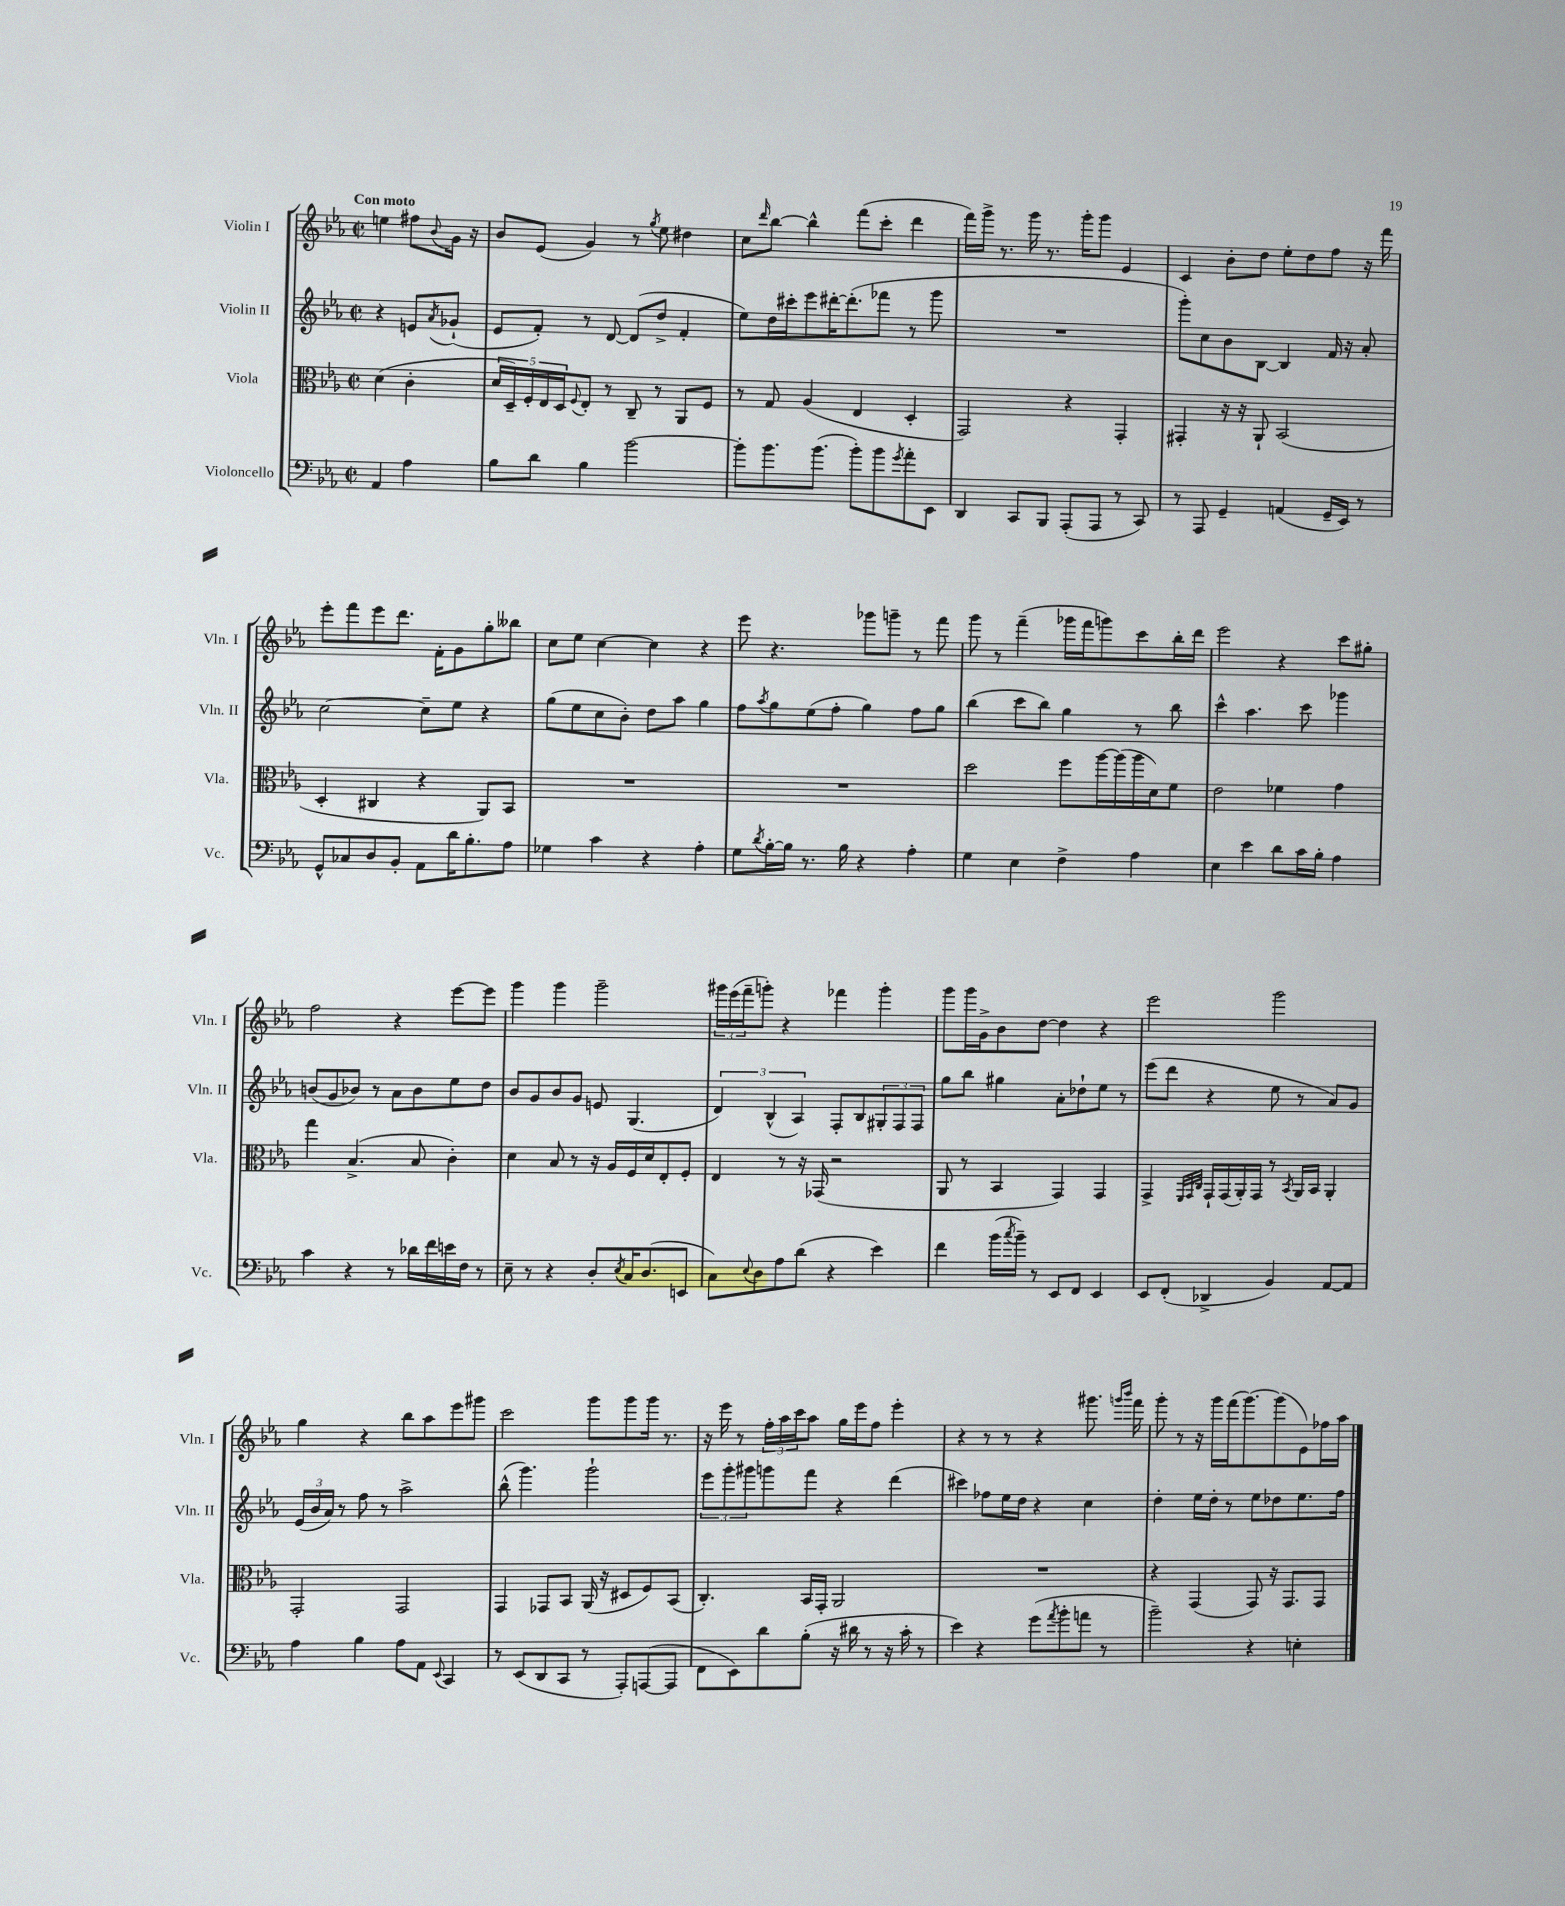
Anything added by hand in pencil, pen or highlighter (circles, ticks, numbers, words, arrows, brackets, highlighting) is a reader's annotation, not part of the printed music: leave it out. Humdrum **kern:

**kern	**kern	**kern	**kern
*part4	*part3	*part2	*part1
*staff4	*staff3	*staff2	*staff1
*I"Violoncello	*I"Viola	*I"Violin II	*I"Violin I
*I'Vc.	*I'Vla.	*I'Vln. II	*I'Vln. I
*clefF4	*clefC3	*clefG2	*clefG2
*k[b-e-a-]	*k[b-e-a-]	*k[b-e-a-]	*k[b-e-a-]
*M2/2	*M2/2	*M2/2	*M2/2
*met(c|)	*met(c|)	*met(c|)	*met(c|)
=	=	=	=
!	!	!	!LO:TX:a:B:t=Con moto
4AA-/	(4d\	4r	4een\
4A-\	4c'\	8en/L	8ff#X\L
.	.	8qa-/	8qqb-/
.	.	(8g-X`/J	16g\Jk
.	.	.	16r
=1	=1	=1	=1
8B-\L	20d/LL	8e-/L	8b-/L
.	20D~/)	.	.
.	20F'/	.	.
8d\J	.	8f'/J)	(8e-/J
.	20E-/	.	.
.	20D/J	.	.
.	8qqF/	.	.
4B-\	8E-'/J	8r	4g/)
.	8r	[8d/	.
[2b-\	8C~/	(8d/L]	8r
.	.	.	8qgg/
.	8r	8dd^/J	8ee-\
.	8AA-/L	4f'/	4dd#X\
.	8F/J	.	.
=2	=2	=2	=2
8b-'\L]	8r	8ee-\L)	8cc\L
.	.	.	16qqddd/
8.b-\	8G/	16dd\L	[8bb-\J
.	.	16ccc#X'\J	.
.	(4A-/	8eee-\	4bb-^^\]
(8.b-\J	.	.	.
.	.	[16ddd#X'\K	.
.	.	(8.ddd#'\]	.
8b-'\L)	4E-/	.	(8fff\L
8b-\	.	8fff-X\J	8ccc'\J
8qg/	.	.	.
8a-'\	4D'/	8r	4ddd\
8EE-\J	.	8ggg\	.
=3	=3	=3	=3
4DD/	2GG/)	1r	16fff\LL)
.	.	.	16ggg^\JJ
.	.	.	8.r
8CC/L	.	.	.
.	.	.	16ggg\
8BBB-/J	.	.	8.r
(8AAA-'/L	4r	.	.
.	.	.	16ggg'\KL
8AAA-/J	.	.	8ggg\J
8r	4GG'/	.	4e-/
8CC/)	.	.	.
=4	=4	=4	=4
8r	4GG#X'/	8ggg'\L)	4c/
8AAA-/	.	8cc\	.
4GG~/	16r	8b-\	8b-'\L
.	16r	.	.
.	8AA-`/	[8B-\J	8dd\J
(4AAn/	(2BB-/	4B-/]	8ee-'\L
.	.	.	8dd\
16GG~/LL	.	16f/	8ff\J
16EE-/JJ)	.	16r	.
8r	.	8a-'/	16r
.	.	.	16fff\
!!LO:LB:g=z
=5	=5	=5	=5
8GG^^/L	4D'/	[2cc\	8eee-'\L
8C-X/	.	.	8fff\
8D/	4C#X/	.	8eee-\
8BB-'/J	.	.	8.ddd\J
8AA-\L	4r	8cc~\L]	.
.	.	.	16f'\KL
16d\K	.	8ee-\J	8g\
8.B-'\	.	.	.
.	8AA-/L)	4r	8gg'\
8A-\J	8BB-/J	.	8bb--X\J
=6	=6	=6	=6
4G-X\	1r	(8gg\L	8cc\L
.	.	8ee-\	8ee-\J
4c\	.	8cc\	[4cc\
.	.	8b-'\J)	.
4r	.	8dd\L	4cc\]
.	.	8aa-\J	.
4A-'\	.	4gg\	4r
=7	=7	=7	=7
8G\L	1r	8ff\L	8eee-\
8qd/	.	8qaa-/	.
[16B-'\L	.	8gg\	4.r
16B-\JJ]	.	.	.
8.r	.	(8ee-\	.
.	.	8ff'\J	.
16B-\	.	.	.
4r	.	4gg\)	8ggg-X\L
.	.	.	8gggn~\J
4A-'\	.	8ff\L	8r
.	.	8gg\J	8fff\
=8	=8	=8	=8
4G\	2dd\	(4bb-\	8ggg\
.	.	.	8r
4E-\	.	8ccc\L	(4fff~\
.	.	8bb-\J)	.
4F^\	8ff\L	4gg\	16ggg-X\LL
.	.	.	16fff\J
.	[16aa-\L	.	8gggn\)
.	(16aa-\]	.	.
4A-\	16aa-\	8r	8ccc\
.	16d\J)	.	.
.	8f\J	8bb-\	16bb-'\L
.	.	.	16ddd\JJ
=9	=9	=9	=9
4E-\	2e-\	4ccc^^\	2eee-\
4e-\	.	4.aa-\	.
8d\L	4f-X\	.	4r
16c\L	.	8ccc\	.
16B-'\JJ	.	.	.
4A-\	4g\	4ggg-X\	8ccc\L
.	.	.	8gg#X'\J
!!LO:LB:g=z
=10	=10	=10	=10
4c\	4gg\	(8bn/L	2ff\
.	.	8g/	.
4r	(4.B-^/	8b-X/J)	.
.	.	8r	.
8r	.	8a-\L	4r
16d-X\LL	8B-/	8b-\	.
16f\	.	.	.
16en\	4c'\)	8ee-\	[8eee-\L
16F\JJ	.	.	.
8r	.	8dd\J	8eee-\J]
=11	=11	=11	=11
8E-~\	4d\	8b-/L	4ggg\
8r	.	8g/	.
4r	8B-/	8b-/	4ggg\
.	8r	8g/J	.
8D'/L	16r	8en/	2ggg~\
.	16A-/LL	.	.
8qE-/	.	.	.
16C/K	16F/	(4.G/	.
(8.D/	16d/J	.	.
.	8E-'/	.	.
8EEn/J	8F'/J	.	.
=12	=12	=12	=12
8C\L)	4E-/	6d/)	24ggg#X\LL
.	.	.	(24eee-\
.	.	.	24fff~\J
8qqE-/	.	.	.
8D\	.	.	8gggn'\J)
.	.	(6B-^^/	.
8A-\	8r	.	4r
.	.	6A-/)	.
(8d\J	16r	.	.
.	(16GG-X/	.	.
4r	2r	8F'/L	4fff-X\
.	.	8B-/	.
4e-\)	.	12G#X'/	4ggg'\
.	.	12F/	.
.	.	12F/J	.
=13	=13	=13	=13
4f\	8AA-/	8gg\L	8ggg\L
.	8r	8bb-\J	16ggg\L
.	.	.	16g^\J
(16b-\LL	4BB-/	4gg#X\	8b-\
8qcc/	.	.	.
16b-~\JJ)	.	.	.
8r	.	.	[8dd\J
8EE-/L	4GG/)	8a-'\L	4dd\]
8FF/J	.	8dd-X`\	.
4EE-/	4GG/	8ee-\J	4r
.	.	8r	.
=14	=14	=14	=14
8EE-/L	4GG^/	(8eee-\L	2eee-\
(8FF'/J	.	8ddd\J	.
.	32qqFF/LLL	.	.
.	32qqGG/	.	.
.	32qqC/JJJ	.	.
4DD-X^/	16GG`/LL	4r	.
.	(16GG/	.	.
.	16AA-'/)	.	.
.	16GG/JJ	.	.
4BB-/)	8r	8ee-\	2ggg\
.	8qBB-/	.	.
.	16AA-/LL	8r	.
.	16BB-/JJ	.	.
[8AA-/L	4AA-'/	8a-/L)	.
8AA-/J]	.	8g/J	.
!!LO:LB:g=z
=15	=15	=15	=15
4A-\	2GG'/	(24e-/LL	4gg\
.	.	24b-/	.
.	.	24a-/JJ)	.
.	.	8r	.
4B-\	.	8ff\	4r
.	.	8r	.
8A-\L	2GG/	2aa-^\	8bb-\L
8AA-\J	.	.	8aa-\
8qqEE-/	.	.	.
4CC/	.	.	8eee-\
.	.	.	8ggg#X\J
=16	=16	=16	=16
8r	4GG/	(8bb-^^\	2ccc\
(8EE-/L	.	4.ggg\)	.
8DD/	8GG-X/L	.	.
8CC/J	8BB-/J	.	.
8r	(16AA-/	2ggg`\	8ggg\L
.	16r	.	.
8AAA-'/L)	8D#X/L	.	8ggg\
([8AAAn/	8F/)	.	16ggg\Jk
.	.	.	8.r
8AAA/J]	(8BB-/J	.	.
=17	=17	=17	=17
8FF\L	4.C'/)	12eee-\L	16r
.	.	.	16eee-\
.	.	12ggg'\	.
8EE-\)	.	.	8r
.	.	12ggg#X\	.
8d\	.	8gggn\	24ff'\LL
.	.	.	24aa-\
.	.	.	24ccc\J
(8B-'\J	16BB-/LL	8fff\J	8aa-\J
.	16GG'/JJ	.	.
16r	2AA-/	4r	16gg\LL
16d#X\	.	.	16eee-\J
8r	.	.	8ff\J
16r	.	(4ddd\	4eee-'\
16c'\	.	.	.
8r	.	.	.
=18	=18	=18	=18
4e-\)	1r	4ccc#X\)	4r
4r	.	8ff-X\L	8r
.	.	16ee-\L	8r
.	.	16dd\JJ	.
(8g\L	.	4r	4r
8qa-/	.	.	.
8b-'\	.	.	.
8an\J	.	4cc\	8.ggg#X\
8r	.	.	.
.	.	.	16qqgggn/LL
.	.	.	16qqbbb-/JJ
.	.	.	16fff\
=19	=19	=19	=19
2b-~\)	4r	4dd'\	8ggg'\
.	.	.	8r
.	(4GG/	16ee-\LL	16r
.	.	16dd'\JJ	16ggg\LL
.	.	8r	(16fff\J
.	.	.	[8.ggg\)
4r	8GG/)	8ee-\L	.
.	16r	8dd-X\	(8ggg\]
.	8.GG/L	.	.
4En'\	.	8.ee-\	8e-\)
.	8GG/J	.	16ff-X\L
.	.	16ff\Jk	16aa-\JJ
==	==	==	==
*-	*-	*-	*-
